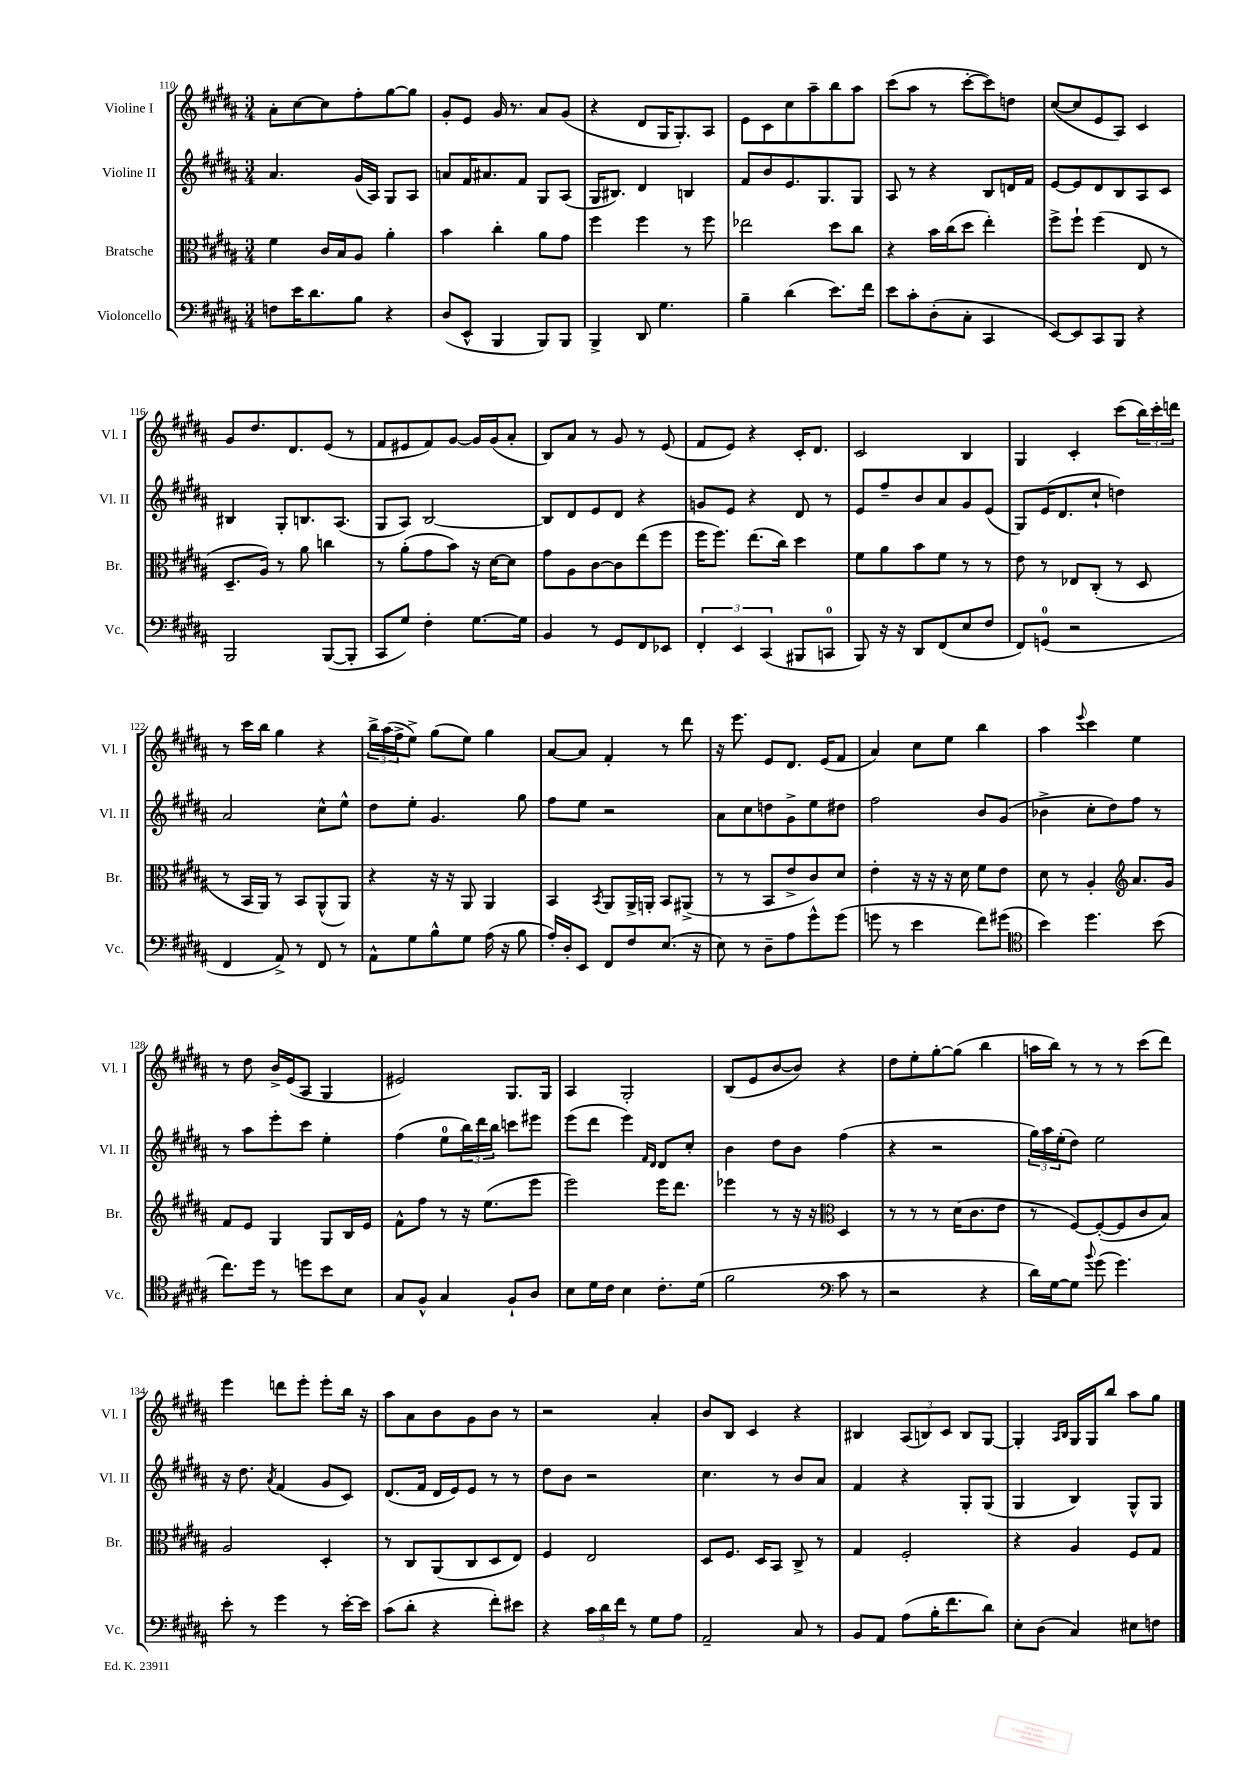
<<
\new StaffGroup <<
\new Staff = "s0" \with { instrumentName = "Violine I" shortInstrumentName = "Vl. I" } {
    \clef treble \key b \major \numericTimeSignature \time 3/4
    ais'8-. cis''8~ cis''8 fis''8-. gis''8~ gis''8 |
    gis'8-. e'8 gis'16 r8. ais'8 gis'8( |
    r4 dis'8 gis16 gis8.-.) ais8 |
    e'8 cis'8 cis''8 ais''8-- b''8 ais''8 |
    cis'''8( ais''8 r8 cis'''8~-. cis'''8) d''8 |
    cis''8~( cis''8 e'8 ais8) cis'4 |
    gis'8 dis''8. dis'8. e'8( r8 |
    fis'8 eis'8 fis'8) gis'8~ gis'16 gis'16( ais'8-. |
    b8) ais'8 r8 gis'8 r8 e'8( |
    fis'8 e'8) r4 cis'16-. dis'8. |
    cis'2 b4 |
    gis4 cis'4-. cis'''8( \tuplet 3/2 { b''16) cis'''16-. d'''16 } |
    r8 cis'''16 b''16 gis''4 r4 |
    \tuplet 3/2 { b''16-> ais''16( fis''16-> } e''8->) gis''8( e''8) gis''4 |
    ais'8~ ais'8 fis'4-. r8 dis'''8 |
    r16 e'''8. e'8 dis'8. e'16( fis'8 |
    ais'4) cis''8 e''8 b''4 |
    ais''4 \appoggiatura { e'''8 } cis'''4 e''4 |
    r8 dis''8 b'16-> e'16( ais8 gis4 |
    eis'2) gis8. gis16 |
    ais4 gis2-. |
    b8( e'8 b'8~ b'8) r4 |
    dis''8 e''8-. gis''8~-. gis''8( b''4 |
    a''16 b''16) r8 r8 r8 cis'''8( dis'''8) |
    e'''4 d'''8 e'''8-. e'''8-. b''16 r16 |
    ais''8 ais'8 b'8 gis'8 b'8 r8 |
    r2 ais'4-. |
    b'8 b8 cis'4 r4 |
    bis4 \tuplet 3/2 { ais8( b8) cis'8 } b8 gis8~ |
    gis4-. \grace { ais16 b16 } gis16 gis16 b''8 ais''8 gis''8 \bar "|." |
}
\new Staff = "s1" \with { instrumentName = "Violine II" shortInstrumentName = "Vl. II" } {
    \clef treble \key b \major \numericTimeSignature \time 3/4
    ais'4. gis'16( ais16) gis8 ais8 |
    a'8 fis'16 ais'8. fis'8 gis8 ais8( |
    gis16 bis8.) dis'4 b4 |
    fis'8 b'8 e'8. gis8. gis8 |
    ais8 r8 r4 b8 d'16 fis'16 |
    e'8~ e'8 dis'8 b8 ais8 cis'8 |
    bis4 gis8-. b8. ais8.( |
    gis8 ais8) b2~ |
    b8 dis'8 e'8 dis'8 r4 |
    g'8 e'8 r4 dis'8 r8 |
    e'8 fis''8-- b'8 ais'8 gis'8 e'8( |
    gis8) e'16( dis'8. cis''8-! d''4) |
    ais'2 cis''8-^ e''8-^ |
    dis''8 e''8-. gis'4. gis''8 |
    fis''8 e''8 r2 |
    ais'8 cis''8 d''8 gis'8-> e''8 dis''8 |
    fis''2 b'8 gis'8( |
    bes'4-> cis''8-. dis''8) fis''8 r8 |
    r8 ais''8 e'''8-. cis'''8 e''4-. |
    fis''4( e''8-0 \tuplet 3/2 { b''16) dis'''16 b''16 } c'''8 eis'''8 |
    e'''8( dis'''8 e'''4) \grace { fis'16 dis'16 } dis'8 cis''8-. |
    b'4 dis''8 b'8 fis''4( |
    r4 r2 |
    \tuplet 3/2 { gis''16) ais''16 e''16-.( } dis''8) e''2 |
    r16 dis''8. \acciaccatura { ais'8 } fis'4( gis'8 cis'8) |
    dis'8.( fis'16 dis'16 e'16) e'8 r8 r8 |
    dis''8 b'8 r2 |
    cis''4. r8 b'8 ais'8 |
    fis'4 r4 gis8-. gis8( |
    gis4 b4) gis8-^ gis8 \bar "|." |
}
\new Staff = "s2" \with { instrumentName = "Bratsche" shortInstrumentName = "Br." } {
    \clef alto \key b \major \numericTimeSignature \time 3/4
    fis'4 cis'16 b16 ais8 ais'4-. |
    b'4 cis''4-. ais'8 gis'8 |
    fis''4 fis''4 r8 fis''8 |
    ees''2 dis''8 cis''8 |
    r4 b'16 cis''16( dis''8 e''4-.) |
    fis''8-> fis''8-! fis''4( e8 r8 |
    dis8.-- ais16) r8 ais'8 c''4 |
    r8 ais'8-.( gis'8 b'8) r16 dis'16~ dis'8 |
    gis'8 ais8 cis'8~ cis'8 e''8( fis''8 |
    fis''16 fis''8.) e''8.( cis''16) dis''4 |
    fis'8 ais'8 b'8 fis'8 r8 r8 |
    e'8 r8 ees8 cis8-.( r8 dis8 |
    r8 b,16 ais,16) r8 b,8 ais,8-^( ais,8) |
    r4 r16 r16 ais,8 ais,4 |
    b,4 \acciaccatura { b,8 } ais,8 ais,16-> a,16-. b,8 ais,8->( |
    r8 r8 b,8 e'8-> cis'8) dis'8 |
    e'4-. r16 r16 r16 dis'16 fis'8 e'8 |
    dis'8 r8 ais4-. \clef treble ais'8. gis'16 |
    fis'8 e'8 gis4 gis8 b16 e'16 |
    fis'8-^ fis''8 r8 r16 e''8.( e'''8 |
    e'''2) e'''16 dis'''8. |
    ees'''4 r8 r16 r16 \clef alto dis4 |
    r8 r8 r8 dis'16( cis'8. e'8 |
    r8 fis8~) fis8~-.( fis8 cis'8 b8) |
    ais2 dis4-. |
    r8 cis8 ais,8( cis8 dis8 e8) |
    fis4 e2 |
    dis8 fis8. dis16 b,8 cis8-> r8 |
    gis4 fis2-. |
    r4 ais4 fis8 gis8 \bar "|." |
}
\new Staff = "s3" \with { instrumentName = "Violoncello" shortInstrumentName = "Vc." } {
    \clef bass \key b \major \numericTimeSignature \time 3/4
    f8 e'16 dis'8. b8 r4 |
    dis8( e,8-^ b,,4 b,,8) b,,8 |
    b,,4-> dis,8 gis4. |
    b4-- dis'4( e'8.) fis'16 |
    e'8 cis'8-. dis8-.( cis8-. cis,4 |
    e,8~) e,8 cis,8 b,,8 r4 |
    b,,2 b,,8~( b,,8-. |
    cis,8 gis8) fis4-. gis8.~ gis16 |
    b,4 r8 gis,8 fis,8 ees,8 |
    \tuplet 3/2 { fis,4-. e,4 cis,4( } bis,,8 c,8-0 |
    b,,8) r16 r16 dis,8 fis,8( e8 fis8 |
    fis,8) g,8-0( r2 |
    fis,4 ais,8->) r8 fis,8 r8 |
    ais,8-^ gis8 b8-^ gis8 ais16( r16 b8 |
    ais16-.) dis16-. e,8 fis,8 fis8 e8.( r16 |
    e8) r8 dis8-- ais8 gis'8-^ gis'8( |
    g'8 r8 e'4 fis'8) gis'8( |
    \clef tenor b'4) dis''4. b'8( |
    cis''8.) dis''16 r8 d''8 b'8 b8 |
    gis8 fis8-^ gis4 fis8-! ais8 |
    b8 dis'16 cis'16 b4 cis'8.-. dis'16( |
    fis'2 \clef bass cis'8 r8 |
    r2 r4 |
    dis'16) gis16~ gis8 \appoggiatura { b'8 } gis'8( gis'4.) |
    e'8-. r8 gis'4 r8 e'16~-. e'16 |
    cis'8( dis'8-. r4 fis'8-.) eis'8 |
    r4 \tuplet 3/2 { cis'16 dis'16 fis'16 } r8 gis8 ais8 |
    ais,2-- cis8 r8 |
    b,8 ais,8 ais8( b16-. fis'8. dis'8) |
    e8-. dis8( cis4) eis8 f8 \bar "|." |
}
>>
>>
\layout { \context { \Score currentBarNumber = #110 } }
